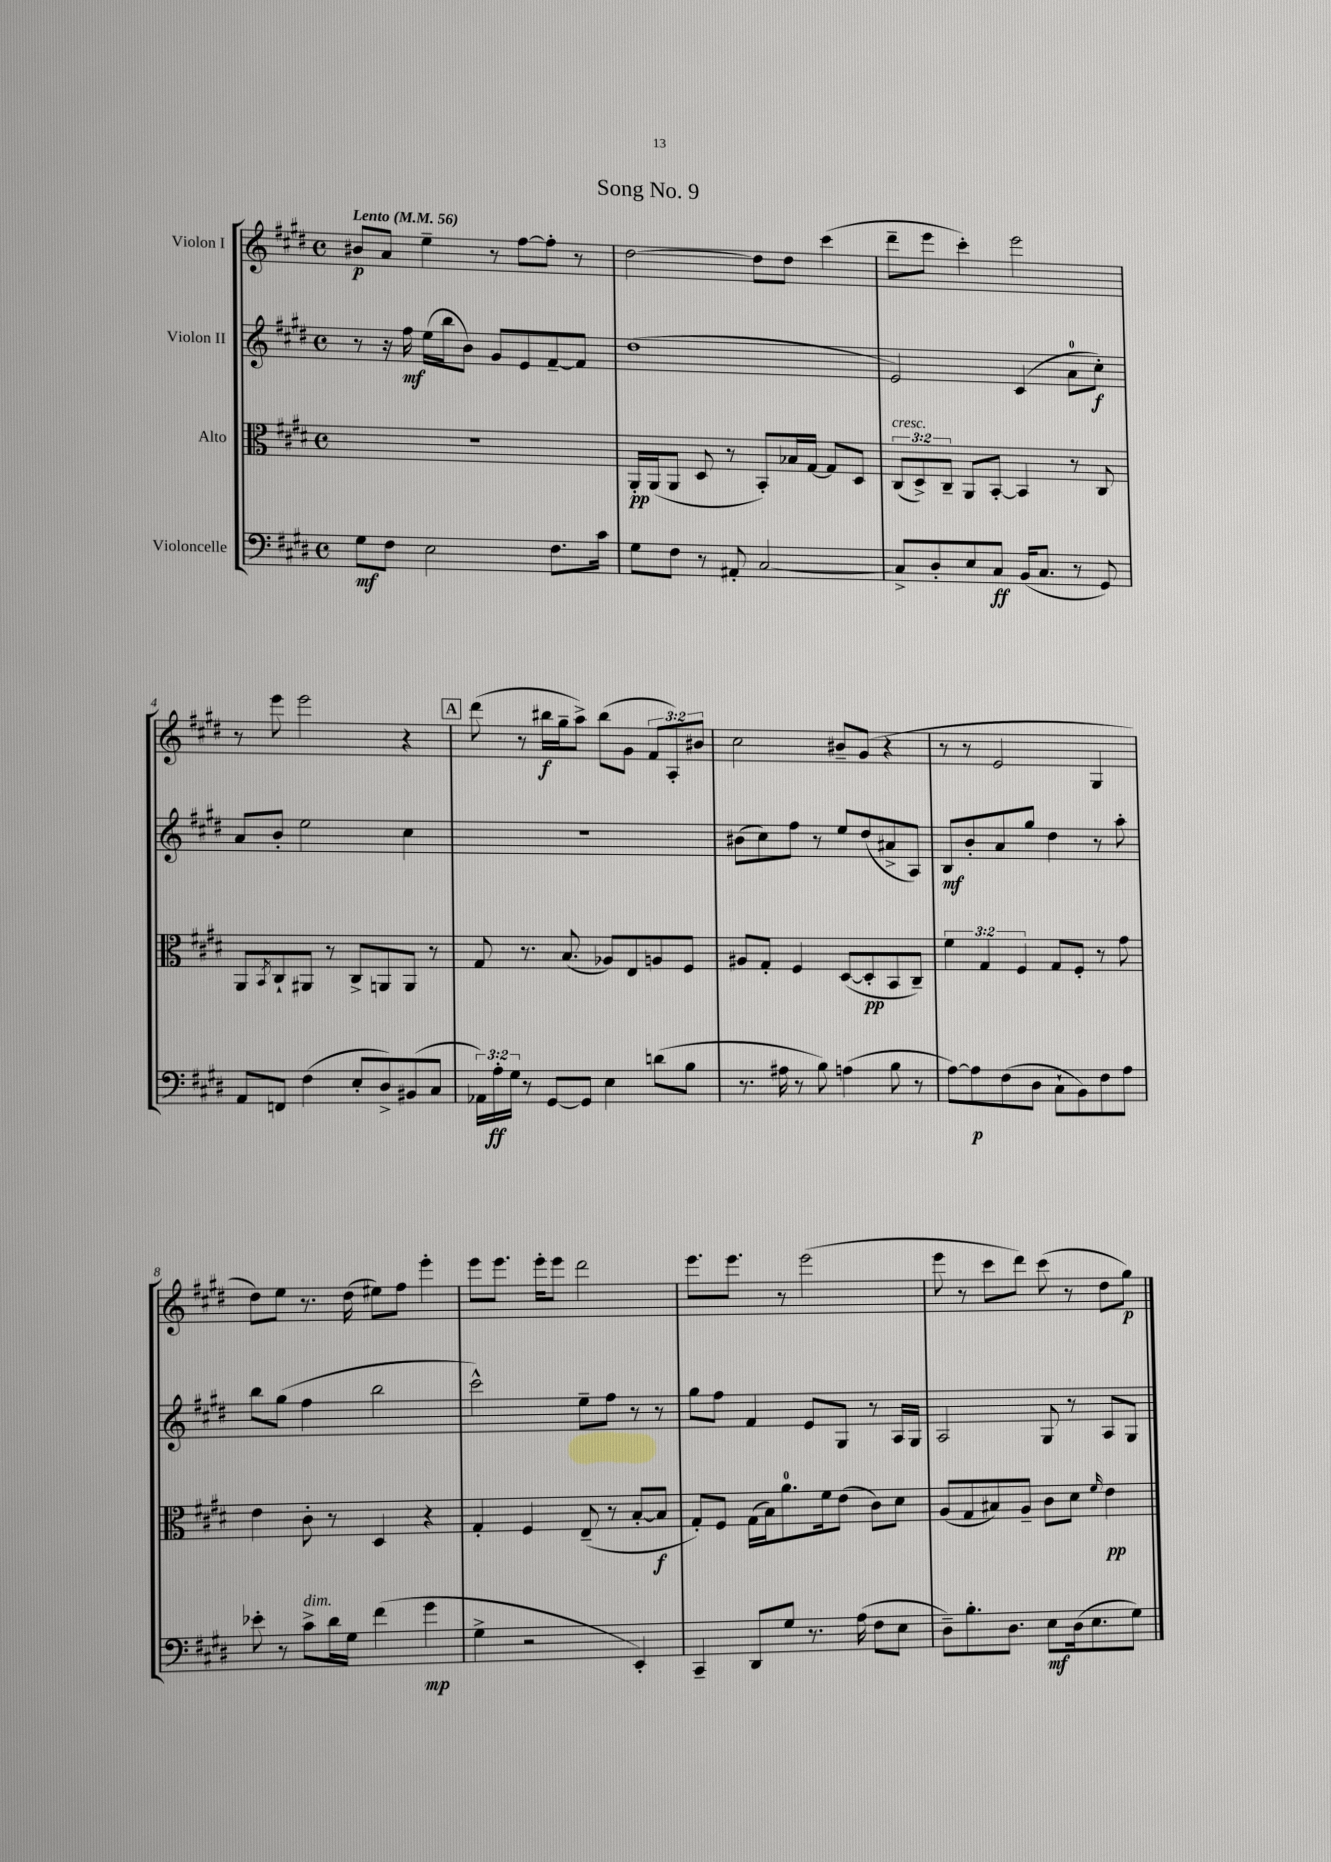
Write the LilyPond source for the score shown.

\header { title = "Song No. 9" }
<<
\new StaffGroup <<
\new Staff = "s0" \with { instrumentName = "Violon I" } {
    \clef treble \key e \major \defaultTimeSignature \time 4/4 \override Staff.TupletNumber.text = #tuplet-number::calc-fraction-text \tempo "Lento" 4 = 56
    bis'8\p a'8 e''4-- r8 fis''8~ fis''8-. r8 |
    dis''2~ dis''8 dis''8 cis'''4( |
    dis'''8-- e'''8 cis'''4-.) e'''2 |
    r8 e'''8 e'''2 r4 |
    \mark \markup { \box "A" } dis'''8( r8 bis''16\f gis''16-- a''8->) bis''8( gis'8 \tuplet 3/2 { fis'8 a8-.) bis'8 } |
    cis''2 bis'8-- gis'8( r4 |
    r8 r8 e'2 gis4 |
    dis''8) e''8 r8. dis''16( eis''8) fis''8 e'''4-. |
    e'''8 e'''8. e'''16-. e'''8 dis'''2 |
    e'''8. e'''8. r8 e'''2( |
    e'''8 r8 cis'''8 dis'''8) cis'''8( r8 dis''8 gis''8\p) \bar "|." |
}
\new Staff = "s1" \with { instrumentName = "Violon II" } {
    \clef treble \key e \major \defaultTimeSignature \time 4/4
    r8 r16 fis''16\mf e''16( b''16 b'8) gis'8 e'8 fis'8~-- fis'8 |
    dis''1( |
    e'2) cis'4( a'8-0 cis''8-.\f) |
    a'8 b'8-. e''2 cis''4 |
    \mark \markup { \box "A" } R1 |
    bis'8( cis''8) fis''8 r8 e''8 dis''8( ais'8-> a8) |
    b8\mf b'8-. a'8 gis''8 dis''4 r8 a''8-. |
    b''8 gis''8( fis''4 b''2 |
    cis'''2-^) e''8-- fis''8 r8 r8 |
    gis''8 fis''8 fis'4 e'8 gis8 r8 a16 gis16 |
    a2 gis8 r8 a8 gis8 \bar "|." |
}
\new Staff = "s2" \with { instrumentName = "Alto" } {
    \clef alto \key e \major \defaultTimeSignature \time 4/4 \override Staff.TupletNumber.text = #tuplet-number::calc-fraction-text
    R1 |
    a,16-.\pp a,16( a,8 dis8 r8 b,8-.) bes16 gis16~ gis8 dis8 |
    \tuplet 3/2 { cis8^\markup { \italic "cresc." }( dis8->) cis8-- } a,8 b,8~-. b,4 r8 cis8 |
    a,8 \acciaccatura { b,8 } cis8-! ais,8 r8 cis8-> a,8 a,8 r8 |
    \mark \markup { \box "A" } gis8 r8. b8.( aes8) e8 a8 fis8 |
    ais8 gis8-. fis4 dis8~( dis8-.\pp b,8 cis8--) |
    \tuplet 3/2 { fis'4 gis4 fis4 } gis8 fis8-. r8 gis'8 |
    e'4 cis'8-. r8 dis4 r4 |
    gis4-. fis4 e8--( r8 b8~-. b8\f |
    gis8-.) fis8 gis16( b16) a'8.-0 fis'16 e'8( cis'8) dis'8 |
    a8( gis8 bis8) a8-- cis'8 dis'8 \grace { fis'16 } e'4\pp \bar "|." |
}
\new Staff = "s3" \with { instrumentName = "Violoncelle" } {
    \clef bass \key e \major \defaultTimeSignature \time 4/4 \override Staff.TupletNumber.text = #tuplet-number::calc-fraction-text
    gis8\mf fis8 e2 fis8. cis'16 |
    gis8 fis8 r8 ais,8-. cis2~ |
    cis8-> dis8-. e8 cis8\ff b,16( cis8. r8 gis,8) |
    a,8 f,8 fis4( e8-. dis8->) bis,8( cis8 |
    \mark \markup { \box "A" } \tuplet 3/2 { aes,16) a16-.\ff gis16 } r8 gis,8~ gis,8 e4 d'8( b8 |
    r8. ais16 r8 b8) a4( b8 r8 |
    a8~) a8\p fis8( dis8 cis8-! b,8) fis8 a8 |
    ees'8-. r8 cis'8->^\markup { \italic "dim." } dis'16 gis16 fis'4( gis'4\mp |
    gis4-> r2 e,4-.) |
    cis,4-- dis,8 gis8 r8. a16( fis8 e8 |
    dis8--) b8.-. dis8. e8\mf dis16( e8. gis8) \bar "|." |
}
>>
>>
